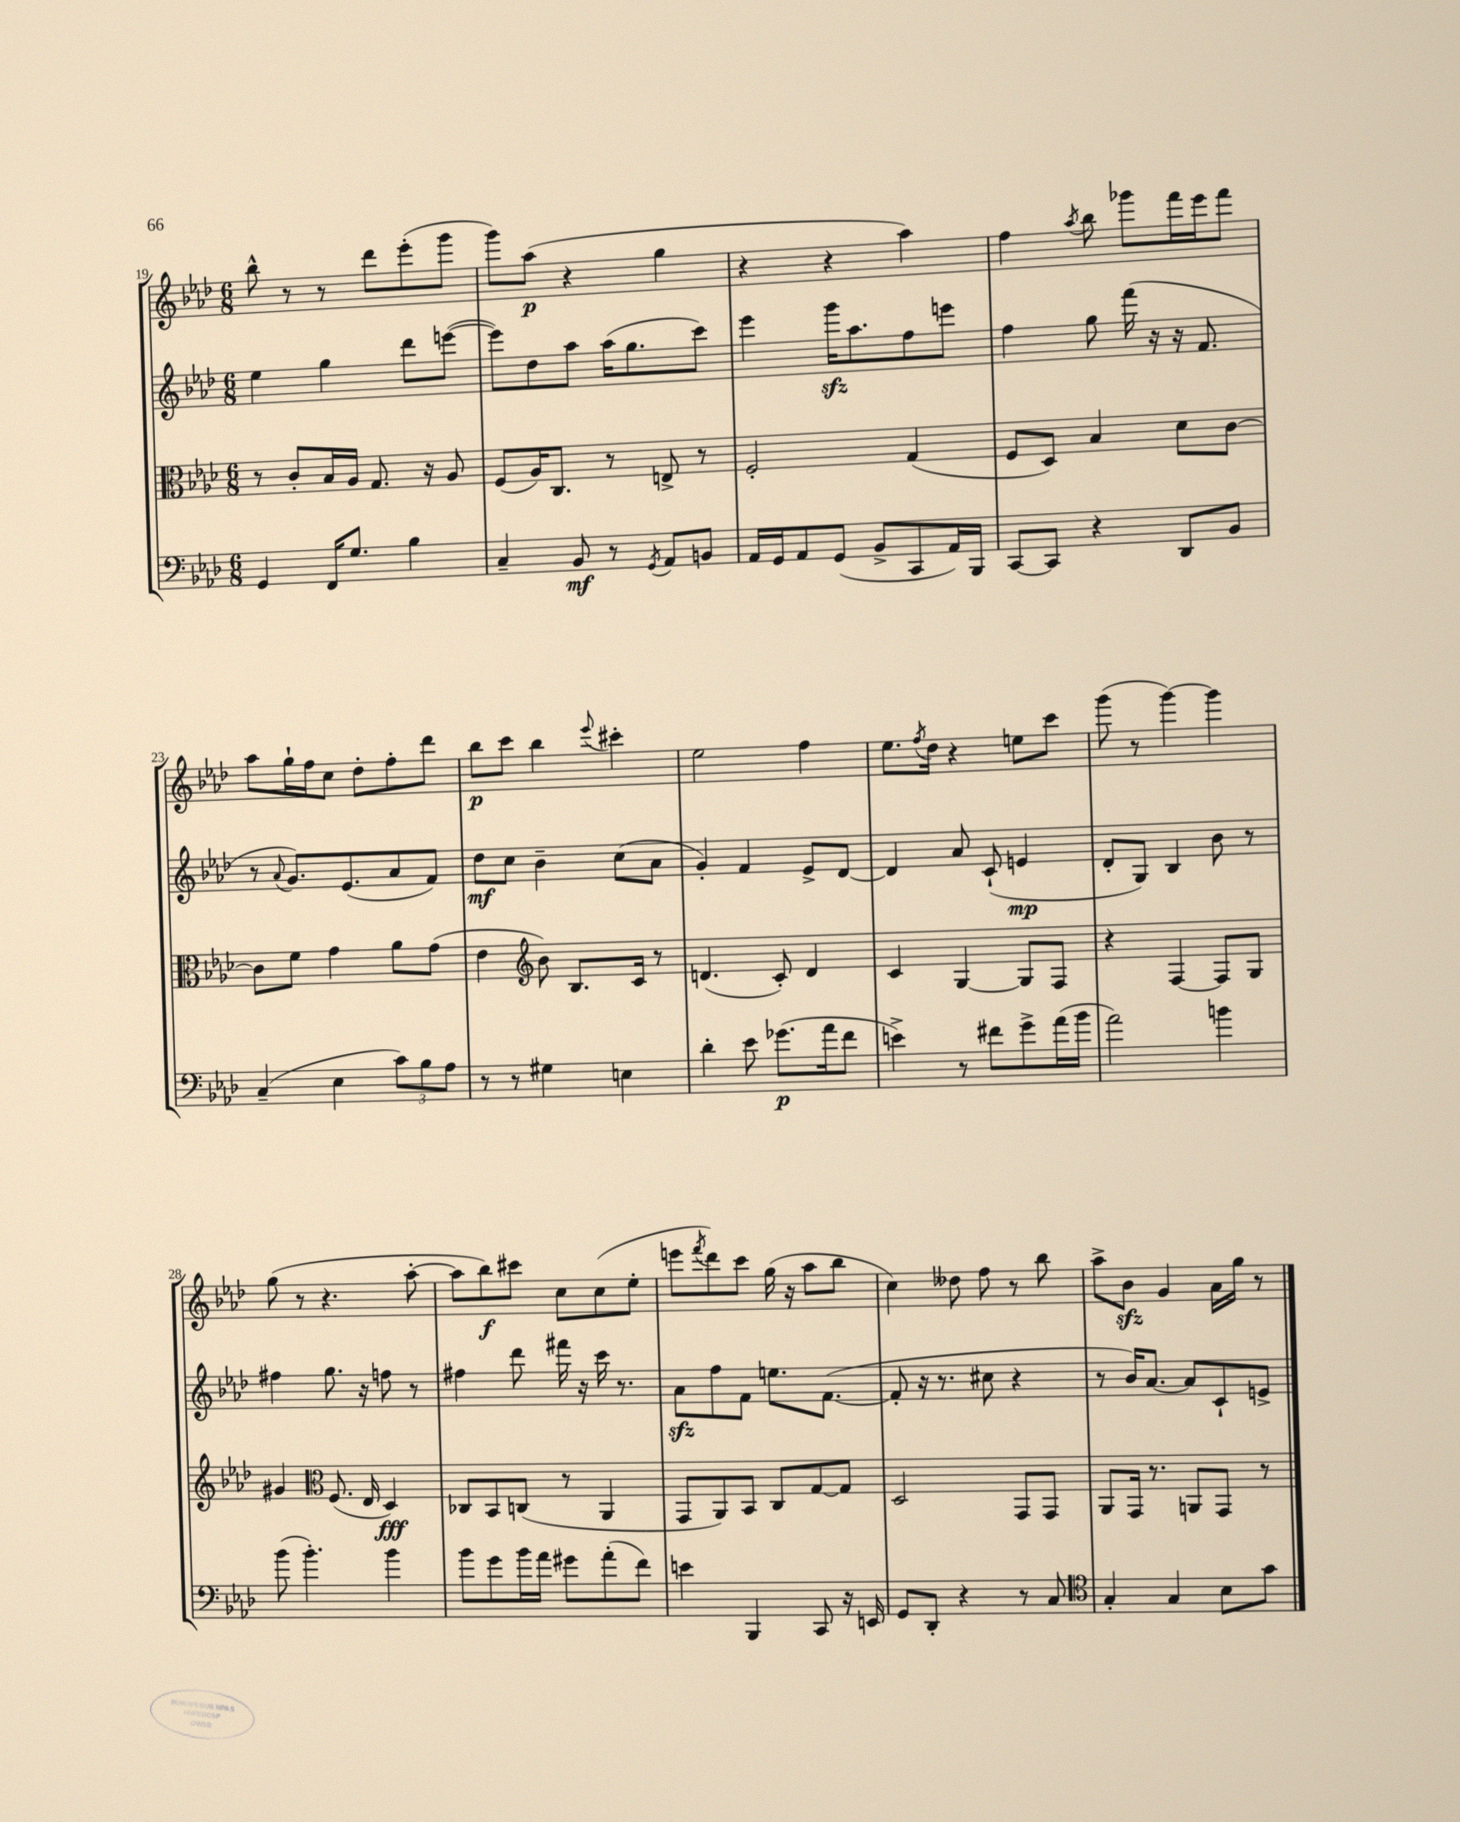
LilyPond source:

<<
\new StaffGroup <<
\new Staff = "s0" {
    \clef treble \key aes \major \numericTimeSignature \time 6/8
    bes''8-^ r8 r8 des'''8 ees'''8-.( g'''8 |
    g'''8) aes''8\p( r4 g''4 |
    r4 r4 aes''4) |
    f''4 \acciaccatura { aes''8 } bes''8 ges'''8 f'''16 ees'''16 f'''8 |
    aes''8 g''16-! f''16 c''8 des''8-. f''8-. des'''8 |
    bes''8\p c'''8 bes''4 \appoggiatura { ees'''8 } cis'''4-. |
    ees''2 f''4 |
    ees''8. \acciaccatura { f''8 } des''16 r4 e''8 c'''8 |
    g'''8( r8 g'''4~) g'''4 |
    g''8( r8 r4. aes''8~-. |
    aes''8 bes''8\f) cis'''8 c''8 c''8( ees''8-. |
    e'''8 \acciaccatura { f'''8 } des'''8) c'''8 g''16( r16 aes''8 bes''8 |
    c''4) deses''8 f''8 r8 bes''8 |
    aes''8-> bes'8\sfz g'4 aes'16 g''16 r8 \bar "|." |
}
\new Staff = "s1" {
    \clef treble \key aes \major \numericTimeSignature \time 6/8
    ees''4 g''4 des'''8 e'''8~( |
    e'''8) des''8 aes''8 aes''16( g''8. c'''8) |
    ees'''4 g'''16\sfz aes''8. f''8 e'''8 |
    f''4 g''8 f'''16( r16 r16 f'8. |
    r8 \appoggiatura { aes'8 } g'8.) ees'8.( aes'8 f'8) |
    des''8\mf c''8 bes'4-- c''8( aes'8 |
    g'4-.) f'4 ees'8-> des'8~ |
    des'4 aes'8 c'8-!( e'4\mp |
    des'8-. g8) bes4 bes'8 r8 |
    fis''4 g''8. r16 f''8 r8 |
    fis''4 des'''8 fis'''16 r16 c'''16 r8. |
    aes'8\sfz f''8 f'8 e''8. f'8.~( |
    f'8-. r16 r8. cis''8 r4 |
    r8 bes'16) aes'8.~ aes'8 c'8-! e'8-> \bar "|." |
}
\new Staff = "s2" {
    \clef alto \key aes \major \numericTimeSignature \time 6/8
    r8 c'8-. bes16 aes16 g8. r16 aes8 |
    f8( aes16) c8. r8 e8-> r8 |
    f2-. g4( |
    f8 des8) bes4 des'8 c'8~ |
    c'8 f'8 g'4 aes'8 g'8( |
    ees'4 \clef treble bes'8) bes8. c'16 r8 |
    d'4.( c'8-.) d'4 |
    c'4 g4~ g8 f8 |
    r4 f4~ f8 g8 |
    gis'4 \clef alto f8.( ees16 des4\fff) |
    ces8 bes,8 c8( r8 aes,4 |
    g,8 aes,8) bes,8 c8 g8~ g8 |
    des2 g,8 g,8 |
    aes,8 g,16 r8. a,8 g,8 r8 \bar "|." |
}
\new Staff = "s3" {
    \clef bass \key aes \major \numericTimeSignature \time 6/8
    g,4 f,16 g8. bes4 |
    c4-- bes,8\mf r8 \acciaccatura { g,8 } aes,8 b,8 |
    aes,16 g,16 aes,8 g,8( bes,8-> c,8 aes,16) bes,,16 |
    c,8~ c,8 r4 des,8 bes,8 |
    c4--( ees4 \tuplet 3/2 { c'8) bes8 aes8 } |
    r8 r8 gis4 e4 |
    des'4-. ees'8 ges'8.\p( aes'16 f'8 |
    e'4->) r8 fis'8 g'8-> aes'16( bes'16 |
    aes'2) b'4 |
    bes'8( bes'4.-.) bes'4 |
    bes'8 g'8 bes'16 aes'16 gis'8 aes'8-.( f'8) |
    e'4 bes,,4 c,8 r16 e,16 |
    g,8 des,8-. r4 r8 c8 |
    \clef tenor g4-. g4 bes8 g'8 \bar "|." |
}
>>
>>
\layout { \context { \Score currentBarNumber = #19 } }
